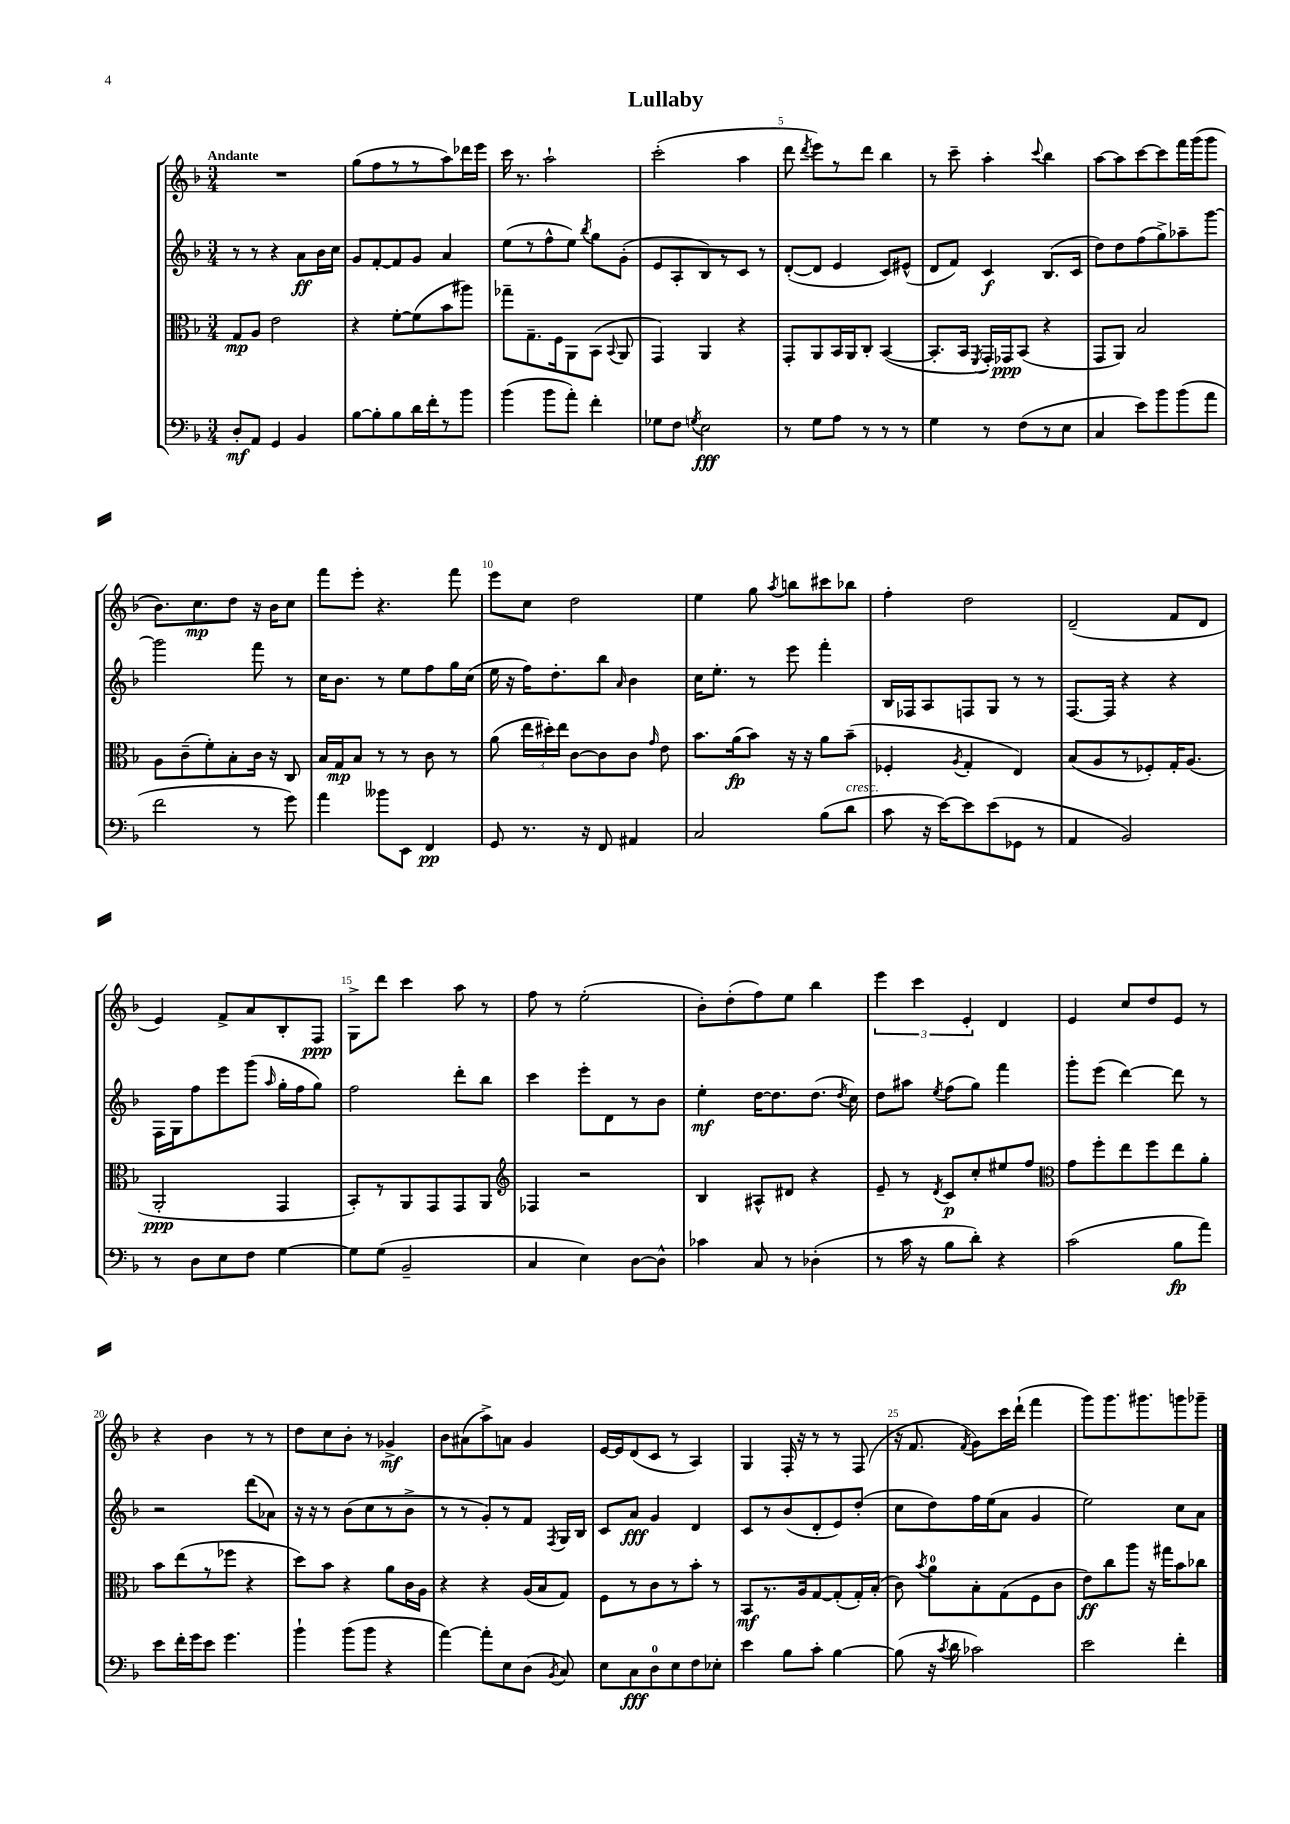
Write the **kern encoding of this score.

**kern	**kern	**kern	**kern
*staff4	*staff3	*staff2	*staff1
*clefF4	*clefC3	*clefG2	*clefG2
*k[b-]	*k[b-]	*k[b-]	*k[b-]
*M3/4	*M3/4	*M3/4	*M3/4
8D'	8G	8r	2.r
8AA	8A	8r	.
4GG	2e	4r	.
4BB-	.	8a	.
.	.	16b-	.
.	.	16cc	.
=	=	=	=
[8B-	4r	8g	(8gg
8B-']	.	[8f'	8ff
8B-	[8f'	8f]	8r
16d	(8f]	8g	8r
16f'	.	.	.
8r	8b-	4a	8aa)
8b-	8aa#)	.	16ddd-
.	.	.	16eee
=	=	=	=
(4b-	8gg-~	(8ee	16ccc
.	.	.	8.r
.	8.G~	8r	.
8b-	.	8ff^^	2aa`
.	16F	.	.
8a')	8AA	8ee)	.
.	.	8qbb-	.
4f'	(8BB-	8gg	.
.	8qqBB-	.	.
.	8AA	(8g'	.
=	=	=	=
8G-	4GG)	8e	(2ccc'
8F	.	8A'	.
8qG	.	.	.
2E	4AA	8B-)	.
.	.	8r	.
.	4r	8c	4aa
.	.	8r	.
=	=	=	=
8r	8GG'	([8d'	8ddd
.	.	.	8qddd
8G	8AA	8d]	8eee)
8A	16BB-	4e	8r
.	16AA	.	.
8r	8C'	.	8ddd
8r	([4BB-	8c)	4bb-
8r	.	(8e#^^	.
=	=	=	=
4G	8.BB-']	8d	8r
.	.	8f)	8ccc~
.	16BB-	.	.
.	8qFF	.	.
8r	16GG')	4c	4aa'
.	16GG-	.	.
(8F	(8BB-	.	.
.	.	.	8qqccc
8r	4r	(8.B-	4bb-
8E	.	.	.
.	.	16c	.
=	=	=	=
4C	8GG	8dd)	[8aa
.	8AA)	8dd	8aa]
8e)	2B-	(8ff	[8ccc
8b-	.	8gg^)	8ccc]
(8b-	.	8aa-~	16fff
.	.	.	(16ggg
8a	.	[8ggg	8ggg
=	=	=	=
2f	8A	2ggg]	8.b-)
.	(8c~	.	.
.	.	.	8.cc
.	8f')	.	.
.	8B-'	.	8dd
8r	16c	8fff	16r
.	16r	.	16b-
8g)	8C	8r	8cc
=	=	=	=
4a	16B-	16cc	8fff
.	16G	8.b-	.
.	8B-	.	8eee'
8b--	8r	8r	4.r
8EE	8r	8ee	.
4FF	8c	8ff	.
.	8r	16gg	8fff
.	.	(16cc	.
=	=	=	=
8GG	(8a	16ee	8eee
.	.	16r	.
8.r	24ee	16ff)	8cc
.	24dd#')	.	.
.	.	8.dd'	.
.	24ee	.	.
.	[8c	.	2dd
16r	.	.	.
8FF	8c]	8bb-	.
.	.	16qqa	.
4AA#	8c	4b-	.
.	16qqg	.	.
.	8e	.	.
=	=	=	=
2C	8.b-	16cc	4ee
.	.	8.ee'	.
.	(16a	.	.
.	8b-)	8r	8gg
.	.	.	8qaa
.	16r	8eee	8bb
.	16r	.	.
(8B-	8a	4fff'	8ccc#
8d	(8b-~	.	8bb-
=	=	=	=
8c	4F-'	16B-	4ff'
.	.	16F-	.
16r	.	8A	.
[16e)	.	.	.
.	8qA	.	.
8e]	4G'	8F	2dd
(8e	.	8G	.
8GG-	4E)	8r	.
8r	.	8r	.
=	=	=	=
4AA	(8B-	[8.F	(2d~
.	8A	.	.
.	.	16F]	.
2BB-)	8r	4r	.
.	8F-')	.	.
.	16G'	4r	8f
.	(8.A	.	.
.	.	.	8d
=	=	=	=
8r	2AA'	16F	4e)
.	.	16G	.
8D	.	8ff	.
8E	.	8eee	8f^
8F	.	(8ggg	8a
.	.	16qqaa	.
[4G	4GG	16gg'	8B-'
.	.	16ff	.
.	.	8gg)	8F
=	=	=	=
8G]	8BB-')	2ff	8G^
(8G	8r	.	8ddd
2BB-~	8AA	.	4ccc
.	8GG	.	.
.	8GG	8ddd'	8aa
.	8AA	8bb-	8r
=	=	=	=
*	*clefG2	*	*
4C	4F-	4ccc	8ff
.	.	.	8r
4E)	2r	8eee'	(2ee'
.	.	8d	.
[8D	.	8r	.
8D^^]	.	8b-	.
=	=	=	=
4c-	4B-	4ee'	8b-')
.	.	.	(8dd'
8C	8A#^^	[16dd	8ff)
.	.	8.dd]	.
8r	8d#	.	8ee
(4D-'	4r	(8.dd	4bb-
.	.	8qdd	.
.	.	16cc)	.
=	=	=	=
8r	8e~	8dd	6eee
16c	8r	8aa#	.
.	.	.	6ccc
16r	.	.	.
.	8qd	8qee	.
8B-	8c	(8ff	.
.	.	.	6e'
8d')	8cc'	8gg)	.
4r	8ee#	4fff	4d
.	8ff	.	.
=	=	=	=
*	*clefC3	*	*
(2c	8g	8ggg'	4e
.	8ff'	(8eee	.
.	8ee	[4ddd)	8cc
.	8ff	.	8dd
8B-	8ee	8ddd]	8e
8a)	8a'	8r	8r
=	=	=	=
8e	8b-	2r	4r
16f'	(8ee	.	.
16g	.	.	.
8e	8r	.	4b-
4.g	8ff-	.	.
.	4r	(8ddd	8r
.	.	8a-)	8r
=	=	=	=
4b-`	8dd)	16r	8dd
.	.	16r	.
.	8b-	8r	8cc
(8b-	4r	(8b-	8b-'
8b-	.	8cc	8r
4r	8a	8r	4g-^
.	16c	8b-^	.
.	16A	.	.
=	=	=	=
[4a)	4r	8r	8b-
.	.	8r	(8a#
8a']	4r	8g')	8aa^)
8E	.	8r	8a
(8D	(16A	8f	4g
.	16B-	.	.
8qBB-	.	8qF	.
8C)	8G)	16G	.
.	.	16B-	.
=	=	=	=
8E	8F	8c	[16e
.	.	.	16e]
8C	8r	8a	(8d
8D	8c	4g	8c
8E	8r	.	8r
8F	8b-'	4d	4A)
8E-'	8r	.	.
=	=	=	=
4e	8BB-	8c	4G
.	8.r	8r	.
8B-	.	(8b-	16F'
.	16A	.	16r
8c'	[8G	8d'	8r
[4B-	(8G']	8e)	8r
.	16G')	(8dd'	(8F
.	(16B-'	.	.
=	=	=	=
(8B-]	8c)	8cc	16r
.	.	.	8.f
.	8qb-	.	.
16r	8a	8dd)	.
8qc	.	.	.
16d	.	.	.
.	.	.	8qf
2c-)	8B-'	16ff	8g)
.	.	(16ee	.
.	(8G	8a	16ccc
.	.	.	(16ddd`
.	8F	4g	4fff
.	8c	.	.
=	=	=	=
2e	8e)	2ee)	8ggg)
.	8cc	.	8.ggg
.	8aa	.	.
.	.	.	8.ggg#
.	16r	.	.
.	16gg#	.	.
4f'	8b-	8cc	8ggg
.	8cc-	8a	8ggg-~
==	==	==	==
*-	*-	*-	*-
